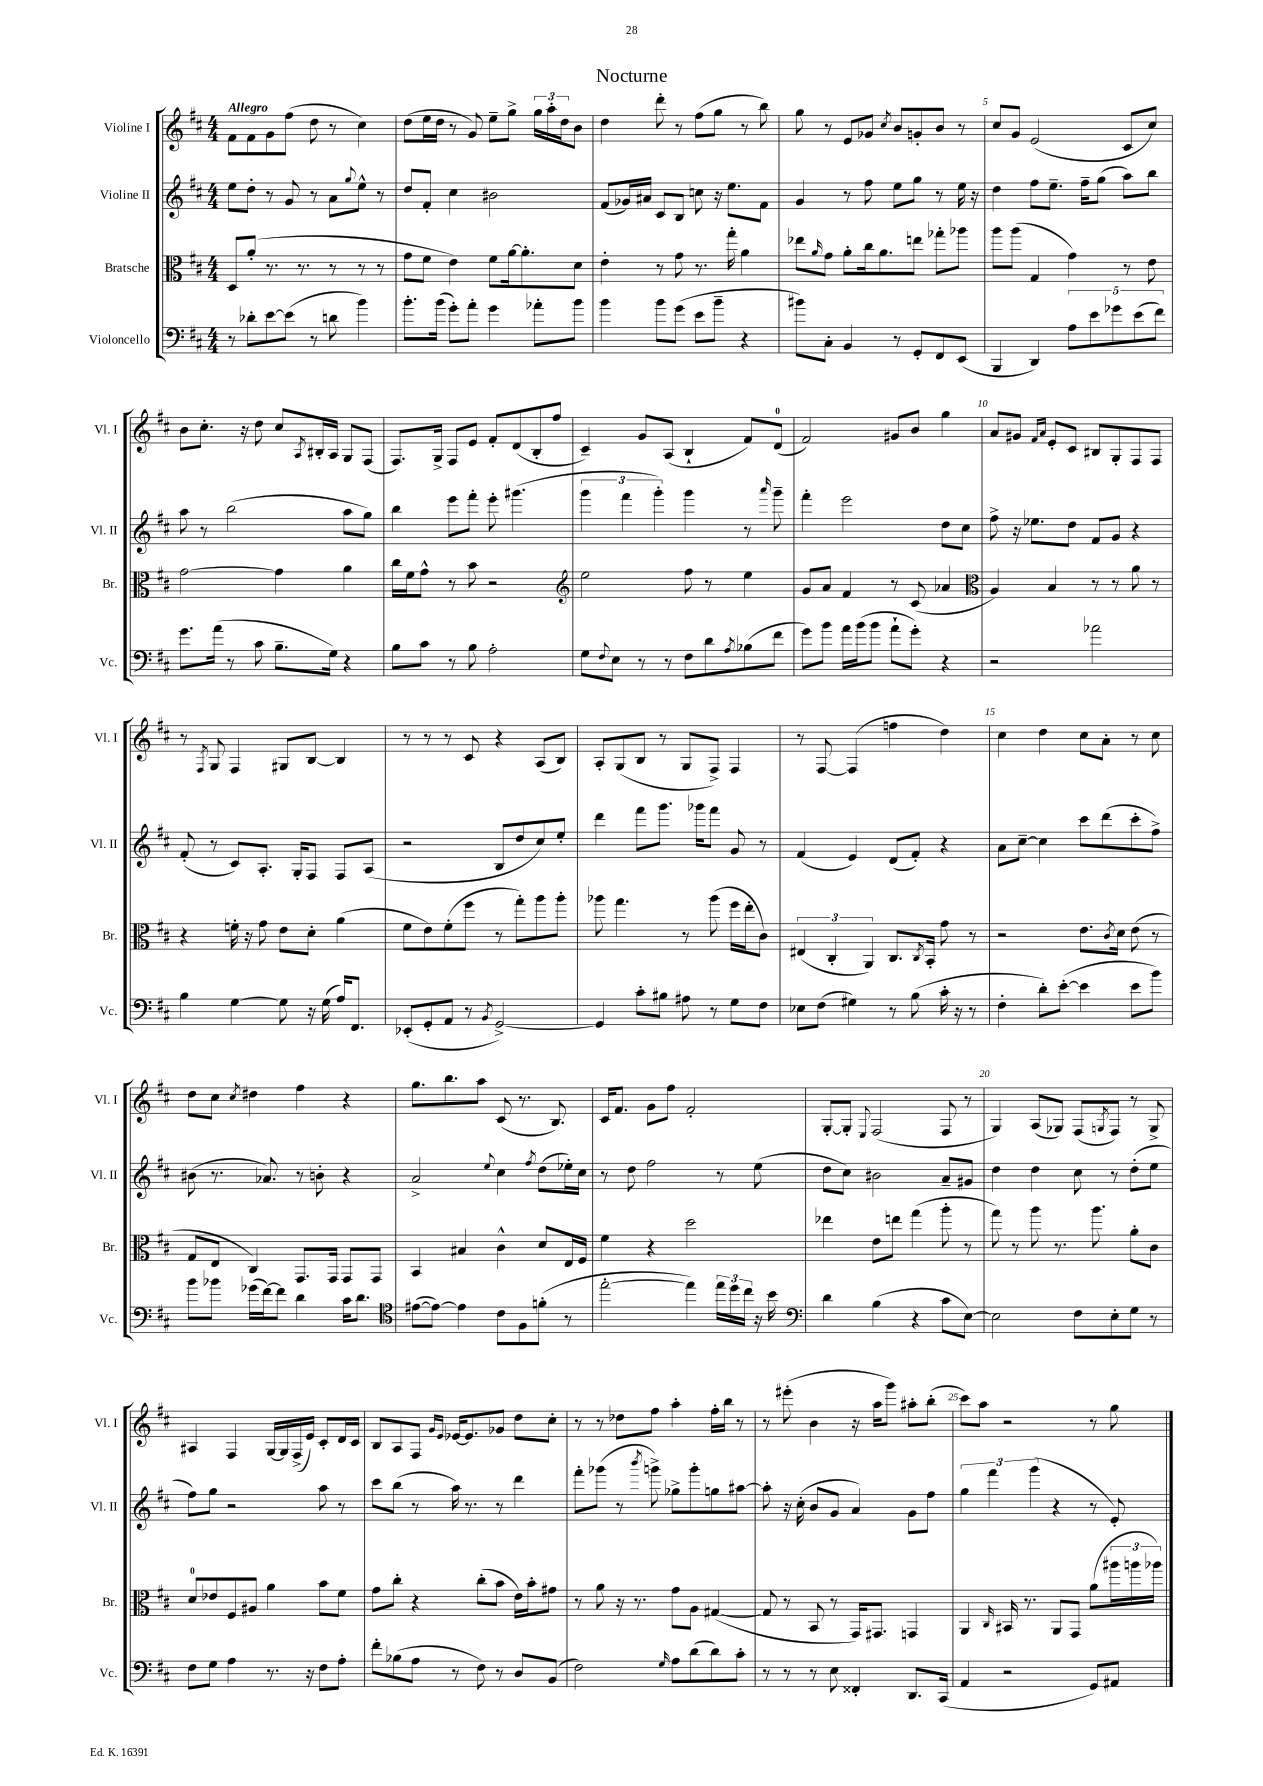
\header { title = "Nocturne" }
<<
\new StaffGroup <<
\new Staff = "s0" \with { instrumentName = "Violine I" shortInstrumentName = "Vl. I" } {
    \clef treble \key d \major \numericTimeSignature \time 4/4 \tempo "Allegro"
    fis'8 fis'8 g'8 fis''8( d''8 r8 cis''4) |
    d''8( e''16 d''16 r8 g'8) e''8-- g''8-> \tuplet 3/2 { g''16 a''16-. d''16 } b'8 |
    d''4 d'''8-. r8 fis''8( g''8 r8 b''8) |
    g''8 r8 e'8 ges'8 \acciaccatura { cis''8 } b'8 g'8-. b'8 r8 |
    cis''8 g'8 e'2( cis'8 cis''8) |
    b'8 cis''8.-. r16 d''8 cis''8 \acciaccatura { a8 } bis16-. a16 g8 fis8( |
    fis8.) g16-> fis8 e'8 fis'8-. d'8( b8-. fis''8 |
    cis'4--) g'8 a8( b4-! fis'8) d'8-0( |
    fis'2) gis'8 b'8 g''4 |
    a'8 gis'8 \grace { fis'16 a'16 } e'8-. cis'8 bis8 g8-. fis8 fis8 |
    r8 \acciaccatura { fis8 } g8 fis4 gis8 b8~ b4 |
    r8 r8 r8 cis'8 r4 a8( b8) |
    a8-. g8( b8 r8 g8 fis8->) fis4 |
    r8 fis8~ fis4( f''4 d''4) |
    cis''4 d''4 cis''8 a'8-. r8 cis''8 |
    d''8 cis''8 \acciaccatura { cis''8 } dis''4 fis''4 r4 |
    g''8. b''8. a''8 cis'8( r8. b8.) |
    cis'16 fis'8. g'8 fis''8 fis'2-. |
    g8~-. g8-. \appoggiatura { e8 } fis2( fis8 r8 |
    g4) a8( ges8) fis8( \acciaccatura { g8 } fis8) r8 g8-> |
    ais4 fis4 g16~ g16 fis16->( e'16) cis'8-. d'16 cis'16 |
    b8 a8 fis8 \grace { g'16 e'16 } ees'16~ ees'8. ges'8 d''8 cis''8-. |
    r8 r8 des''8 fis''8 a''4-. fis''16-. b''16 r8 |
    r8 eis'''8-.( b'4 r16 a''16 g'''8) ais''8-. b''8-.( |
    cis'''8) a''8 r2 r8 g''8 \bar "|." |
}
\new Staff = "s1" \with { instrumentName = "Violine II" shortInstrumentName = "Vl. II" } {
    \clef treble \key d \major \numericTimeSignature \time 4/4
    e''8 d''8-. r8 g'8 r8 a'8 \appoggiatura { g''8 } e''8-^ r8 |
    d''8 fis'8-. cis''4 bis'2 |
    fis'8( ges'16) ais'16 cis'8 b8 c''8 r16 e''8. fis'8 |
    g'4 r8 fis''8 e''8 g''8 r8 e''16 r16 |
    d''4 fis''8 e''8.-- fis''16-- g''8( a''8) b''8 |
    a''8 r8 b''2( a''8 g''8) |
    b''4 e'''8 fis'''8-. e'''8-. gis'''4.( |
    \tuplet 3/2 { g'''4 fis'''4 g'''4-.) } g'''4 r8 \grace { a'''16 } g'''8-- |
    fis'''4-. e'''2 d''8 cis''8 |
    fis''8-> r16 ees''8. d''8 fis'8 g'8 r4 |
    fis'8-.( r8 cis'8) a8.-. g16-. fis8 fis8 a8( |
    r2 b8 d''8 cis''8) e''8-. |
    d'''4 fis'''8 g'''8. ges'''16 fis'''8 g'8 r8 |
    fis'4( e'4) d'8( fis'8-.) r4 |
    a'8 cis''8~-- cis''4 cis'''8 d'''8( cis'''8-. fis''8->) |
    bis'8( r8. aes'8.) r8 b'8-. r4 |
    a'2-> \appoggiatura { e''8 } cis''4 \acciaccatura { fis''8 } d''8( ees''16-.) cis''16 |
    r8 d''8 fis''2 r8 e''8( |
    d''8 cis''8) bis'2 a'8-- gis'8 |
    d''4 d''4 cis''8 r8 d''8-.( e''8 |
    fis''8) g''8 r2 a''8 r8 |
    cis'''8 b''8( r8 a''16) r8. r8 d'''4 |
    fis'''8-. ges'''8( r8 \acciaccatura { b'''8 } g'''8->) ges''8-> g'''8-. g''8 ais''8~ |
    ais''8-. r16 cis''16-.( b'8 g'8 a'4) g'8 fis''8 |
    \tuplet 3/2 { g''4 fis'''4 g'''4( } r4 r8 e'8-.) \bar "|." |
}
\new Staff = "s2" \with { instrumentName = "Bratsche" shortInstrumentName = "Br." } {
    \clef alto \key d \major \numericTimeSignature \time 4/4
    d8 a'8-.( r8. r8. r8 r8 r8 |
    g'8 fis'8 e'4) fis'8 a'16~ a'8.-. d'8 |
    e'4-. r8 g'8 r8. g''16-. a'4 |
    ees''8 \grace { a'16 } g'8 a'8-. cis''16 a'8. e''8 ges''8-. aes''8 |
    a''8 a''8( g4 g'4) r8 e'8 |
    g'2~ g'4 a'4 |
    cis''16 fis'16 g'8-^ r8 b'8 r2 |
    \clef treble e''2 fis''8 r8 e''4 |
    g'8 a'8 fis'4 r8 cis'8( aes'4 |
    \clef alto a4) b4 r8 r8 a'8 r8 |
    r4 f'16-. r16 g'8 e'8 d'8-. a'4( |
    fis'8 e'8) fis'8-.( fis''8 r8 g''8-.) a''8 a''8-. |
    aes''8 g''4. r8 aes''8( fis''16 e''16-. cis'8) |
    \tuplet 3/2 { eis4( cis4-. a,4) } cis8. \acciaccatura { cis8 } b,16-. g'8 r8 |
    r2 e'8. \acciaccatura { cis'8 } d'16 e'8( r8 |
    g8 e8 cis4) g,8. g,16 g,8 g,8 |
    b,4 bis4 cis'4-^ d'8 e16 fis16 |
    fis'4 r4 d''2 |
    ees''4 e'8 e''8 g''4( a''8-. r8 |
    g''8) r8 a''8 r8. a''8. a'8-. cis'8 |
    d'8-0 ees'8 fis8 ais8 a'4 b'8 fis'8 |
    g'8 cis''8-. r4 cis''8-.( b'8 e'16) b'16-. gis'8 |
    r8 a'8 r16 r8. g'8 a8 gis4~( |
    gis8 r8 b,8 r8 g,16) gis,8. g,4 |
    a,4 \grace { cis16 } bis,16 r8. a,8 g,8 a'8( \tuplet 3/2 { ais''16 a''16 aes''16) } \bar "|." |
}
\new Staff = "s3" \with { instrumentName = "Violoncello" shortInstrumentName = "Vc." } {
    \clef bass \key d \major \numericTimeSignature \time 4/4
    r8 des'8-. e'8~ e'8( r8 d'8 b'4) |
    b'8.-. b'16( g'8-.) a'8-. g'4 aes'8-. b'8 |
    b'4 b'8 g'8( e'8 b'8-- r4 |
    bis'8) cis8-. b,4 r8 g,8-. fis,8 e,8( |
    b,,4 d,4) \tuplet 5/4 { a8 e'8 ges'8 e'8( fis'8) } |
    g'8. a'16( r8 cis'8 b8.-- g16) r4 |
    b8 cis'8 r8 b8 a2-. |
    g8 \appoggiatura { fis8 } e8 r8 r8 fis8 d'8 \acciaccatura { a8 } bes8( fis'8 |
    g'8) b'8 a'16 b'16( b'8 a'8-! g'8-.) r4 |
    r2 aes'2 |
    b4 g4~ g8 r16 g16( a16) fis,8. |
    ees,8-.( g,8-. a,8 r8 \acciaccatura { b,8 } g,2~->) |
    g,4 cis'8-. bis8 ais8 r8 g8 fis8 |
    ees8 fis8( gis4) r8 b8( cis'16-. r16 r8 |
    fis4-. d'8-.) e'8~-.( e'4 e'8 b'8) |
    b'8 bes'8 ges'16( fis'16~) fis'8 d'4 cis'16 d'8. |
    \clef tenor eis'8~( eis'8~) eis'4 cis'8 fis8 f'8-.( r8 |
    e''2~-. e''4) \tuplet 3/2 { e''16 d''16 cis''16 } r16 b'16 |
    \clef bass d'4 b4( r4 cis'8 e8~) |
    e2 fis8 e8-. g8 r8 |
    fis8 g8 a4 r8. r16 fis8 a8-. |
    fis'8-. bes8( a8 r8 fis8) r8 d8 b,8( |
    fis2) \grace { g16 } a8 d'8( d'8) cis'8-. |
    r8 r8 r8 e8 fisis,4-. d,8. cis,16( |
    a,4 r2 g,8) ais,8 \bar "|." |
}
>>
>>
\layout { \context { \Score \override BarNumber.break-visibility = ##(#f #t #t) barNumberVisibility = #(every-nth-bar-number-visible 5) } }
